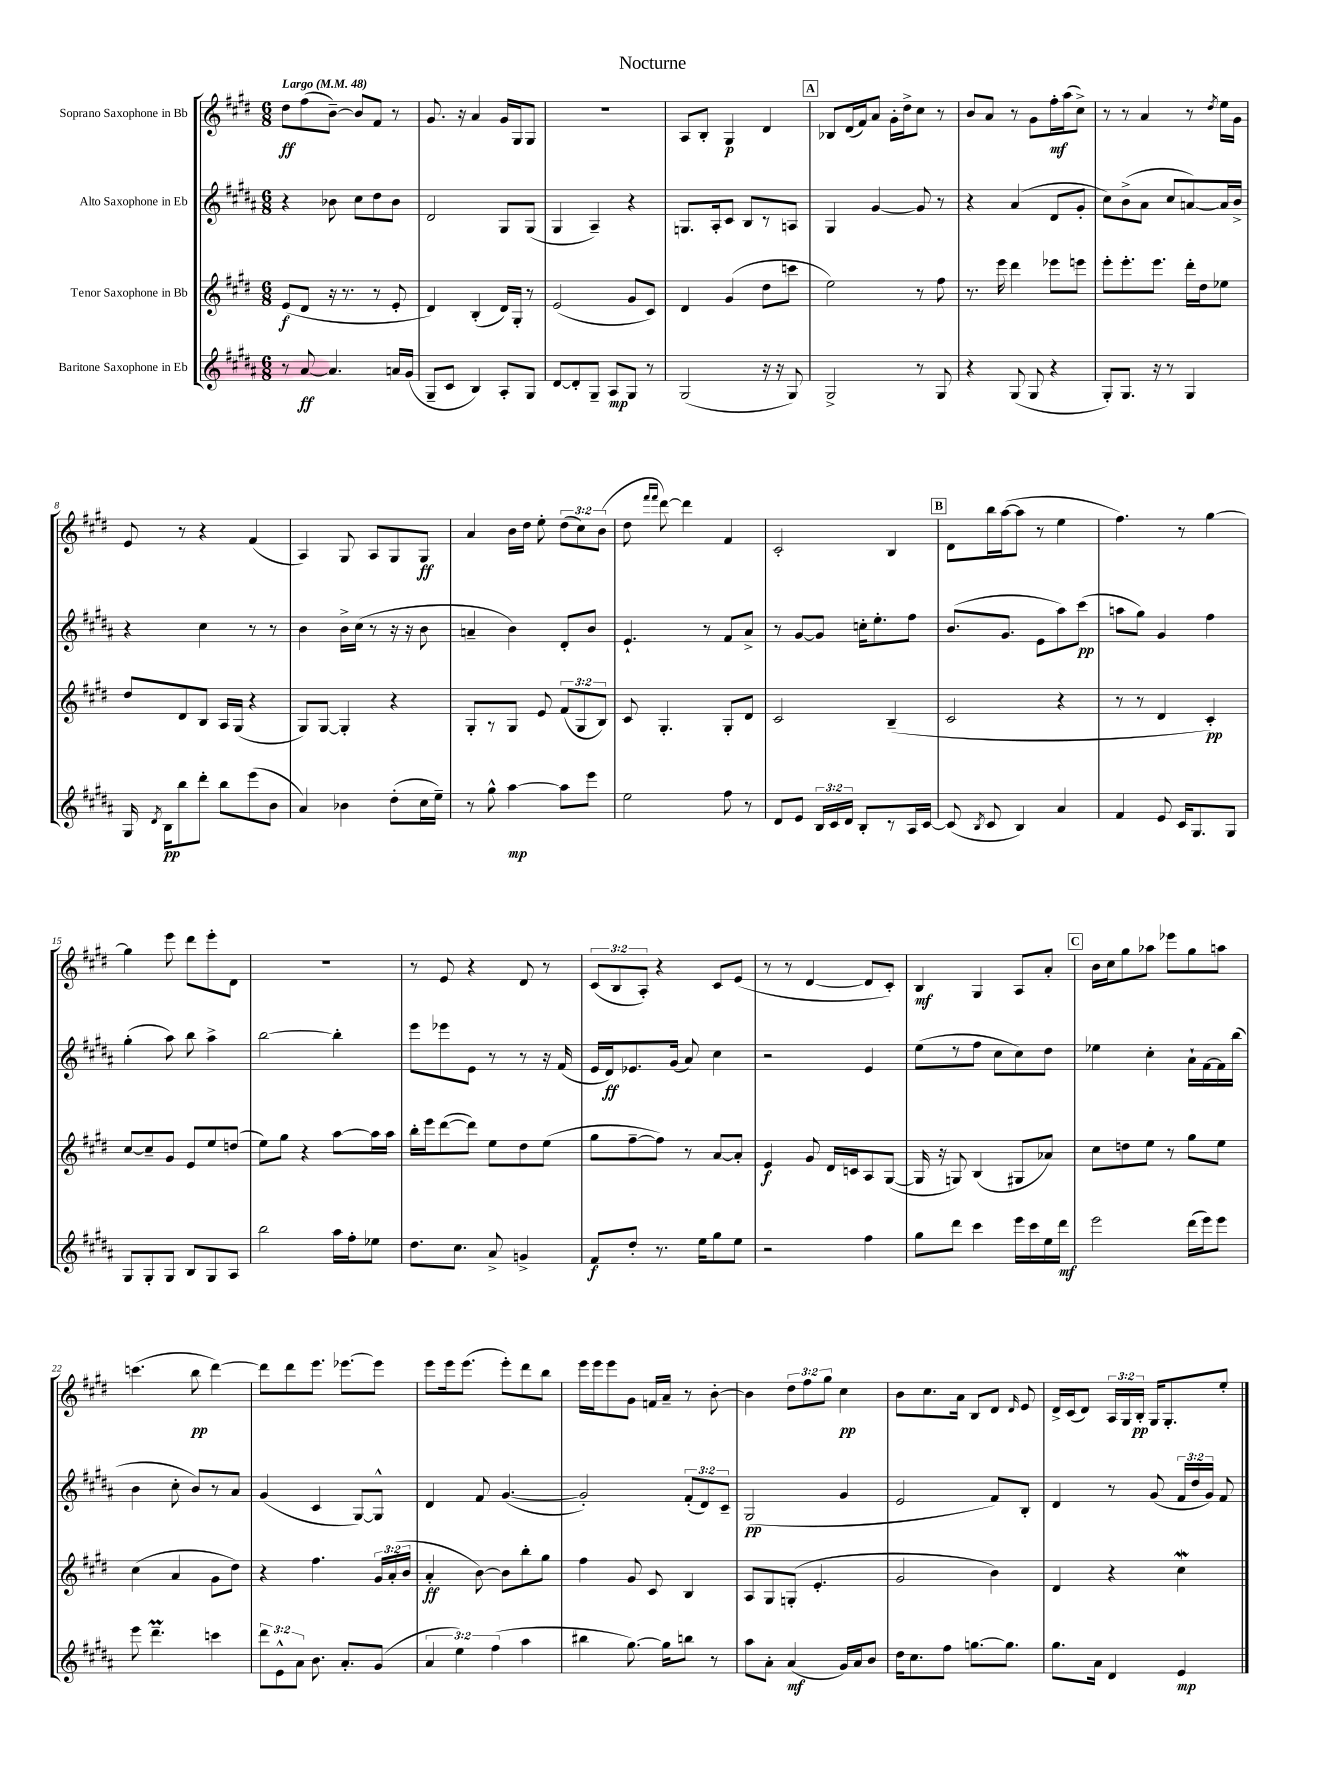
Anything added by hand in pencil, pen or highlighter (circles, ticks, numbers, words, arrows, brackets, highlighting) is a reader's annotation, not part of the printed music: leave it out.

**kern	**kern	**kern	**kern
*staff4	*staff3	*staff2	*staff1
*clefG2	*clefG2	*clefG2	*clefG2
*k[f#c#g#d#a#]	*k[f#c#g#d#]	*k[f#c#g#d#a#]	*k[f#c#g#d#]
*M6/8	*M6/8	*M6/8	*M6/8
*MM48	*MM48	*MM48	*MM48
8r	(8e/L	4r	8dd#\L
[8a#/	8d#/J	.	(8ff#\
4.a#/]	16r	8b-\	[8b~\J)
.	8.r	.	.
.	.	8cc#\L	8b/]L
.	8r	8dd#\	8f#/J
16a/LL	8e'/	8b-\J	8r
(16g#/JJ	.	.	.
=	=	=	=
8G#~/L	4d#/)	2d#/	8.g#/
8c#/J	.	.	.
.	.	.	16r
4B/)	(4B'/	.	4a/
8A#'/L	16d#/LL)	8G#/L	16g#/LL
.	16G#'/JJ	.	16G#/J
8G#/J	8r	(8G#/J	8G#/J
=	=	=	=
[8d#/L	(2e/	4G#/	2.r
8d#'/]	.	.	.
8G#~/J	.	4A#~/)	.
8A#/L	.	.	.
8G#/J	8g#/L	4r	.
8r	8c#/J)	.	.
=	=	=	=
(2G#/	4d#/	8.G/L	8A/L
.	.	.	8B'/J
.	.	16A#'/k	.
.	(4g#/	8c#/J	4G#/
.	.	8B/L	.
16r	8dd#\L	8r	4d#/
16r	.	.	.
8G#/)	8ccc\J	8A/J	.
=	=	=	=
2G#^/	2ee\)	4G#/	8B-/L
.	.	.	(16d#/L
.	.	.	16f#/J)
.	.	[4g#/	8a/J
.	.	.	16g#'\LL
.	.	.	16dd#^\J
8r	8r	8g#/]	8cc#\J
8G#/	8ff#\	8r	8r
=	=	=	=
4r	8.r	4r	8b/L
.	.	.	8a/J
.	16eee\	.	.
(8G#/	4ddd#\	(4a#/	8r
8G#/	.	.	8g#\L
4r	8eee-\L	8d#/L	16ff#'\L
.	.	.	(16aa\J
.	8eee\J	8g#'/J	8cc#^\J)
=	=	=	=
8G#'/L)	8eee'\L	8cc#\L)	8r
8.G#/J	8.eee'\	(8b^\	8r
.	.	8a#\J	4a/
16r	8.eee\J	.	.
8r	.	8cc#/L	.
4G#/	16ddd#'\LL	[8a/)	8r
.	16dd#\J	.	.
.	.	.	8qdd#/
.	8ee-\J	16a/]L	16ee\LL
.	.	16b^/JJ	16g#\JJ
=	=	=	=
16G#/	8dd#/L	4r	8e/
8qd#/	.	.	.
16B\LK	.	.	.
8bb\	8d#/	.	8r
8ddd#'\J	8B/J	4cc#\	4r
8bb\L	16A/LL	.	.
.	(16G#/JJ	.	.
(8eee\	4r	8r	(4f#/
8b\J	.	8r	.
=	=	=	=
4a#/)	8G#/L)	4b\	4A/)
.	[8G#/J	.	.
4b-\	4G#'/]	16b^\LL	8G#/
.	.	(16cc#\JJ	.
.	.	8r	8A/L
(8dd#'\L	4r	16r	8G#/
.	.	16r	.
16cc#\L	.	8b\	8G#/J
16ee~\JJ)	.	.	.
=	=	=	=
8r	8G#'/L	4a~/	4a/
8gg#^^\	8r	.	.
[4aa#\	8G#/J	4b\)	16b\LL
.	.	.	16dd#\JJ
.	8e/	.	8ee'\
8aa#\]L	(12f#/L	8d#'/L	(12dd#\L
.	12G#/	.	12cc#\)
8eee\J	.	8b/J	.
.	12B/J)	.	(12b\J
=	=	=	=
2ee\	8c#/	4.e`/	8dd#\
.	.	.	16qqfff#/LL
.	.	.	16qqfff#/JJ
.	4.G#'/	.	[8ddd#\)
.	.	.	4ddd#\]
.	.	8r	.
8ff#\	8G#'/L	8f#/L	4f#/
8r	8d#/J	8a#^/J	.
=	=	=	=
8d#/L	2c#/	8r	2c#'/
8e/J	.	[8g#/L	.
24B/LL	.	8g#/]J	.
24c#/	.	.	.
24d#/JJ	.	.	.
8B'/L	.	16cc'\LK	.
.	.	8.ee'\	.
8r	(4B~/	.	4B/
16A#/L	.	8ff#\J	.
[16c#/JJ	.	.	.
=	=	=	=
(8c#/]	2c#/	(8.b/L	8d#\L
8qB/	.	.	.
8c#/	.	.	16bb\L
.	.	8.g#/J	([16aa\J
4B/)	.	.	8aa\]J
.	.	8e\L	8r
4a#/	4r	8aa#\)	4ee\
.	.	(8ccc#\J	.
=	=	=	=
4f#/	8r	8aa\L	4.ff#\)
.	8r	8gg#\J)	.
8e/	4d#/	4g#/	.
16c#/LK	.	.	8r
8.G#/	.	.	.
.	4c#'/)	4ff#\	[4gg#\
8G#/J	.	.	.
=	=	=	=
8G#/L	[8cc#/L	(4gg#'\	4gg#\]
8G#'/	8cc#~/]	.	.
8G#/J	8g#/J	8aa#\)	8eee\
8B/L	8e/L	8bb\	8ddd#\L
8G#/	8ee/	4aa#^\	8eee'\
8A#/J	(8dd/J	.	8d#\J
=	=	=	=
2bb\	8ee\L)	[2bb\	2.r
.	8gg#\J	.	.
.	4r	.	.
16aa#\LL	[8aa\L	4bb'\]	.
16ff#'\J	.	.	.
8ee-\J	16aa\]L	.	.
.	16aa\JJ	.	.
=	=	=	=
8.dd#\L	16bb'\LL	8eee\L	8r
.	16eee\J	.	.
.	([8ddd#\	8eee-\	8e/
8.cc#\J	.	.	.
.	8ddd#\]J)	8e\J	4r
8a#^/	8ee\L	8r	.
4g^/	8dd#\	8r	8d#/
.	(8ee\J	16r	8r
.	.	(16f#/	.
=	=	=	=
8f#/L	8gg#\L	16e/LL	(12c#/L
.	.	16d#/J)	.
.	.	.	12B/
8dd#'/J	[8ff#~\	8.e-/	.
.	.	.	12A'/J)
8.r	8ff#\]J)	.	4r
.	.	(16g#/Jk	.
.	8r	8a#/)	.
16ee\LK	.	.	.
8gg#\	[8a/L	4cc#\	8c#/L
8ee\J	8a'/]J	.	(8e/J
=	=	=	=
2r	4e/	2r	8r
.	.	.	8r
.	8g#/	.	[4d#/
.	16d#/LL	.	.
.	16c/J	.	.
4ff#\	8A/	4e/	8d#/]L
.	([8G#/J	.	8c#'/J)
=	=	=	=
8gg#\L	16G#/]	(8ee\L	4B/
.	16r	.	.
8ddd#\J	8G/)	8r	.
4ccc#\	(4B/	8ff#\J	4G#/
.	.	8cc#\L	.
16eee\LL	8G#/L	8cc#\)	8A/L
16ccc#\	.	.	.
16ee\	8a-/J)	8dd#\J	8a'/J
16ddd#\JJ	.	.	.
=	=	=	=
2eee\	8cc#\L	4ee-\	16b\LL
.	.	.	16cc#\J
.	8dd\	.	8gg#\
.	8ee\J	4cc#'\	8aa-\J
.	8r	.	8eee-\L
(16ddd#\LL	8gg#\L	16a#`\LL	8gg#\
16eee\J)	.	[16f#\	.
8eee\J	8ee\J	16f#\]	8aa\J
.	.	(16bb\JJ	.
=	=	=	=
8eee\	(4cc#\	4b\	(4.ccc\
4.ddd#~\	.	.	.
.	4a/	8cc#'\	.
.	.	8b/L)	8bb\
4ccc\	8g#\L	8r	[4ddd#\)
.	8dd#\J)	8a#/J	.
=	=	=	=
12ddd#\L	4r	(4g#/	8ddd#\]L
12e^^\	.	.	.
.	.	.	8ddd#\
12a#\J	.	.	.
8.b\	4.ff#\	4c#/	8.eee\J
8.a#'/L	.	.	[8.eee-\L
.	.	[8G#/L)	.
(8g#/J	24g#/LL	8G#^^/]J	8eee-\]J
.	(24a'/	.	.
.	24b/JJ	.	.
=	=	=	=
6a#/	4a'/	4d#/	8eee\L
.	.	.	16eee\k
6ee\)	.	.	.
.	.	.	(8.eee\J
.	[8b\)	8f#/	.
(6ff#\	.	.	.
.	8b\]L	([4.g#/	8eee'\L)
4aa#\	8bb'\	.	8ddd#\
.	8gg#\J	.	8bb\J
=	=	=	=
4bb#\	4ff#\	2g#'/])	16eee\LL
.	.	.	16eee\J
.	.	.	8eee\
[8.gg#\)	8g#/	.	8g#\J
.	8c#/	.	16f/LL
16gg#\]LK	.	.	16a~/JJ
8bb\J	4B/	(12f#'/L	8r
.	.	12d#/)	.
8r	.	.	[8b'\
.	.	12c#~/J	.
=	=	=	=
8aa#\L	8A/L	(2G#/	4b\]
8a#'\J	8G#/	.	.
(4a#/	(8G'/J	.	12dd#\L
.	.	.	12ff#\
.	4.e'/	.	.
.	.	.	12gg#\J
16g#/LL)	.	4g#/	4cc#\
16a#/J	.	.	.
8b/J	.	.	.
=	=	=	=
16dd#\LK	2g#/	2e/	8b\L
8.cc#\	.	.	.
.	.	.	8.cc#\
8ff#\J	.	.	.
.	.	.	16a\Jk
[8.gg\L	.	.	8B/L
.	4b\)	8f#/L)	8d#/J
8.gg\]J	.	.	.
.	.	.	16qqd#/
.	.	8B'/J	8e/
=	=	=	=
8.gg#\L	4d#/	4d#/	16d#^/LL
.	.	.	(16c#/J
.	.	.	8d#/J)
16a#\Jk	.	.	.
4d#/	4r	8r	24A/LL
.	.	.	24G#/
.	.	.	24B'/JJ
.	.	(8g#/	16G#/LK
.	.	.	8.G#'/
4e/	4cc#\	24f#/LL	.
.	.	24dd#/	.
.	.	24g#/JJ)	.
.	.	8f#/	8ee'/J
==	==	==	==
*-	*-	*-	*-
